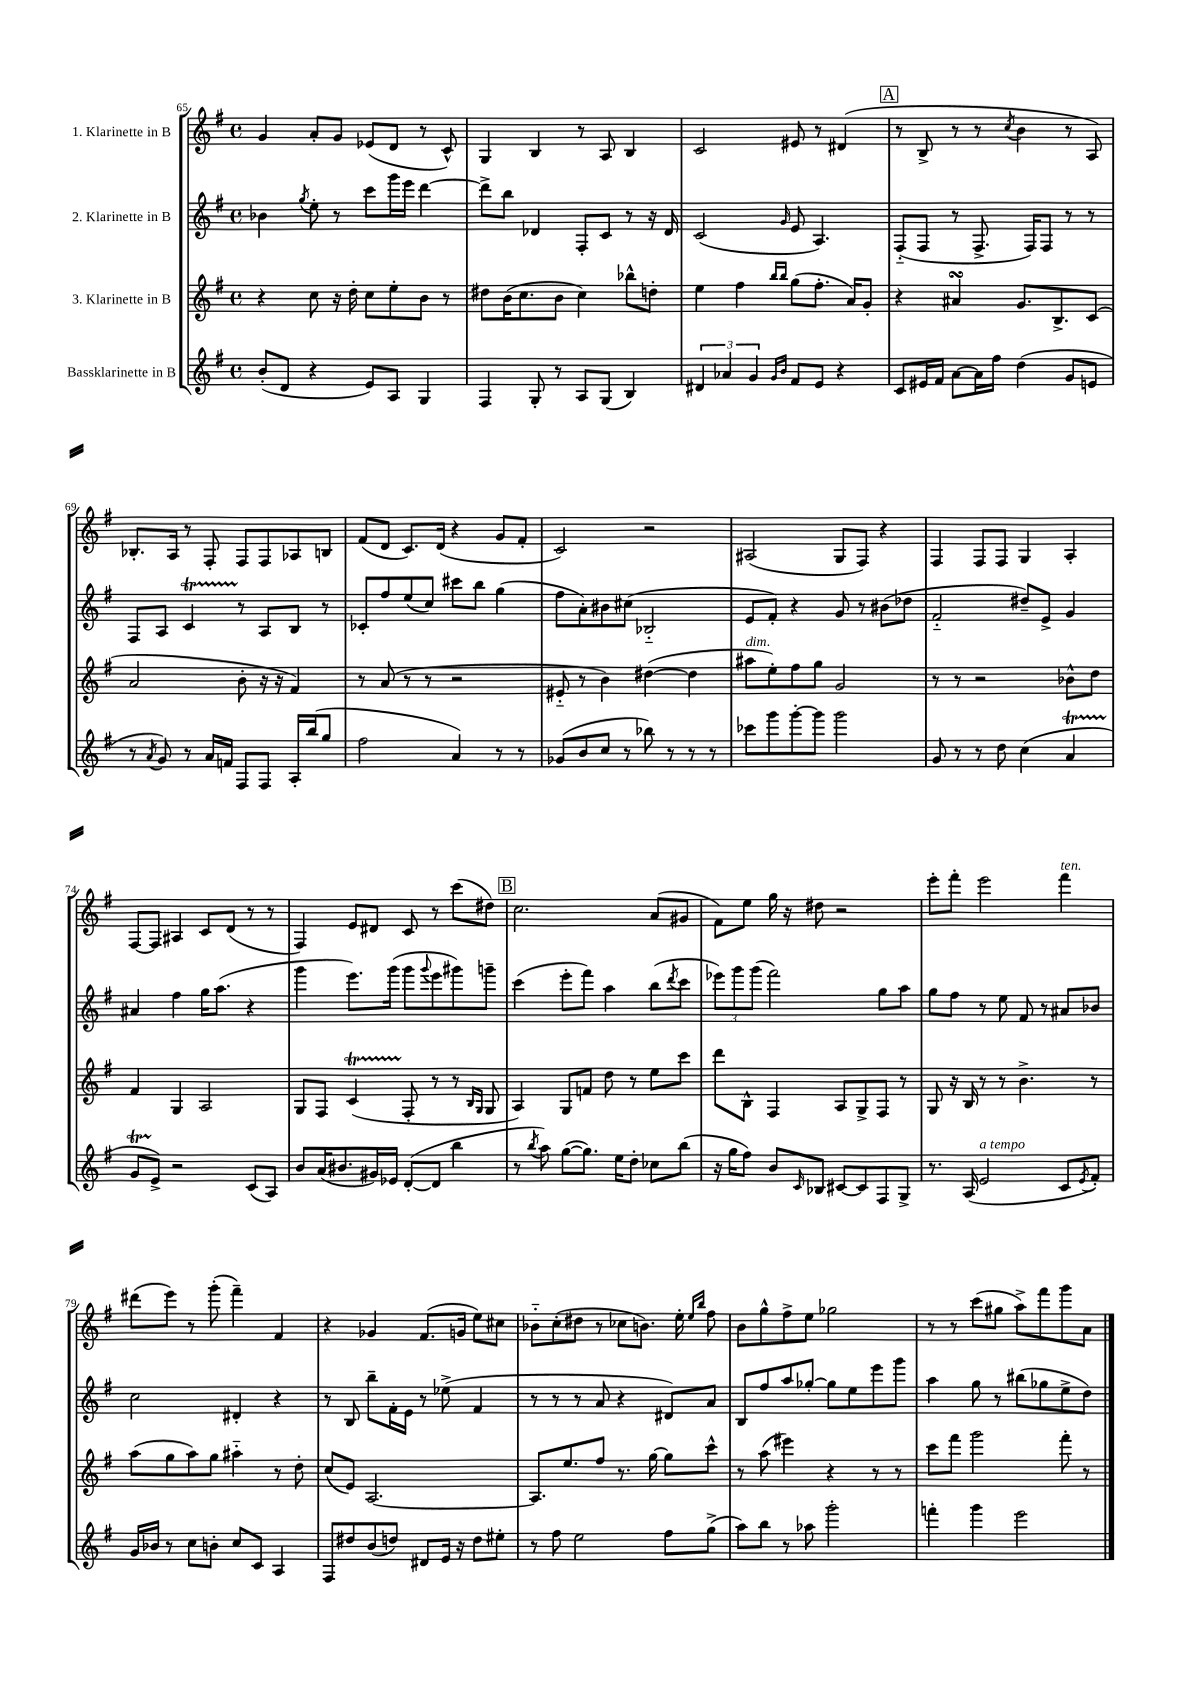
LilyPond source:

<<
\new StaffGroup <<
\new Staff = "s0" \with { instrumentName = "1. Klarinette in B" } {
    \clef treble \key g \major \defaultTimeSignature \time 4/4
    g'4 a'8-. g'8 ees'8( d'8 r8 c'8-^) |
    g4 b4 r8 a8 b4 |
    c'2 eis'8 r8 dis'4( |
    \mark \markup { \box "A" } r8 b8-> r8 r8 \acciaccatura { c''8 } b'4 r8 a8) |
    bes8.-. a16 r8 fis8-. fis8 fis8 aes8 b8 |
    fis'8( d'8 c'8.) d'16( r4 g'8 fis'8-. |
    c'2) r2 |
    ais2( g8 fis8) r4 |
    fis4 fis8 fis8 g4 a4-. |
    fis8~ fis8 ais4 c'8 d'8( r8 r8 |
    fis4) e'8 dis'8 c'8 r8 c'''8( dis''8) |
    \mark \markup { \box "B" } c''2. a'8( gis'8 |
    fis'8) e''8 g''16 r16 dis''8 r2 |
    e'''8-. fis'''8-. e'''2 fis'''4^\markup { \italic "ten." } |
    dis'''8( e'''8) r8 g'''8-.( fis'''4--) fis'4 |
    r4 ges'4 fis'8.( g'16 e''8) cis''8 |
    bes'8-_ c''8-.( dis''8 r8 ces''8 b'8.) e''16-. \grace { e''16 b''16 } fis''8 |
    b'8 g''8-^ fis''8-> e''8 ges''2 |
    r8 r8 c'''8( gis''8 a''8->) fis'''8 g'''8 a'8 \bar "|." |
}
\new Staff = "s1" \with { instrumentName = "2. Klarinette in B" } {
    \clef treble \key g \major \defaultTimeSignature \time 4/4
    bes'4 \acciaccatura { g''8 } e''8-. r8 c'''8 g'''16 e'''16 d'''4~ |
    d'''8-> b''8 des'4 fis8-. c'8 r8 r16 des'16 |
    c'2( \grace { g'16 } e'8 a4.) |
    \mark \markup { \box "A" } fis8-_( fis8 r8 fis8.-> fis16) fis8 r8 r8 |
    fis8 a8 c'4\startTrillSpan r8\stopTrillSpan a8 b8 r8 |
    ces'8-. fis''8 e''8( c''8) cis'''8 b''8 g''4( |
    fis''8 a'8-.) bis'8 cis''8( bes2-_ |
    e'8 fis'8-.) r4 g'8 r8 bis'8( des''8 |
    fis'2-_ dis''8--) e'8-> g'4 |
    ais'4 fis''4 g''16 a''8.( r4 |
    g'''4 e'''8.) g'''16( g'''8 \appoggiatura { g'''8 } e'''8 gis'''8) g'''8-- |
    \mark \markup { \box "B" } c'''4( e'''8-. fis'''8) a''4 b''8( \acciaccatura { d'''8 } c'''8 |
    \tuplet 3/2 { ees'''8) g'''8 g'''8( } fis'''2) g''8 a''8 |
    g''8 fis''8 r8 e''8 fis'8 r8 ais'8 bes'8 |
    c''2 dis'4-. r4 |
    r8 b8 b''8-- fis'16-. e'16 r8 ees''8->( fis'4 |
    r8 r8 r8 a'8 r4 dis'8) a'8 |
    b8 fis''8 a''8 ges''8~-. ges''8 e''8 e'''8 g'''8 |
    a''4 g''8 r8 bis''8( ges''8 e''8-> d''8) \bar "|." |
}
\new Staff = "s2" \with { instrumentName = "3. Klarinette in B" } {
    \clef treble \key g \major \defaultTimeSignature \time 4/4
    r4 c''8 r16 d''16-. c''8 e''8-. b'8 r8 |
    dis''8 b'16( c''8. b'8 c''4) bes''8-^ d''8-. |
    e''4 fis''4 \grace { b''16 b''16 } g''8( fis''8.-. a'16) g'8-. |
    \mark \markup { \box "A" } r4 ais'4\turn g'8. b8.-> c'8( |
    a'2 b'8-. r16 r16 fis'4) |
    r8 a'8( r8 r8 r2 |
    eis'8-_ r8 b'4) dis''4~( dis''4 |
    ais''8^\markup { \italic "dim." } e''8-.) fis''8 g''8 g'2 |
    r8 r8 r2 bes'8-^ d''8 |
    fis'4 g4 a2 |
    g8 fis8 c'4\startTrillSpan( fis8-.\stopTrillSpan r8 r8 \grace { b16 g16 } g8 |
    \mark \markup { \box "B" } a4) g8 f'8 d''8 r8 e''8 c'''8 |
    d'''8 b8-^ fis4 a8 g8-> fis8 r8 |
    g8 r16 b16 r8 r8 b'4.-> r8 |
    a''8( g''8 a''8) g''8 ais''4-_ r8 d''8-. |
    c''8( e'8) a2.~ |
    a8. e''8. fis''8 r8. g''16~ g''8 c'''8-^ |
    r8 a''8( eis'''4) r4 r8 r8 |
    c'''8 fis'''8 g'''2 fis'''8-. r8 \bar "|." |
}
\new Staff = "s3" \with { instrumentName = "Bassklarinette in B" } {
    \clef treble \key g \major \defaultTimeSignature \time 4/4
    b'8-.( d'8 r4 e'8) a8 g4 |
    fis4 g8-. r8 a8 g8( b4) |
    \tuplet 3/2 { dis'4 aes'4 g'4 } \grace { g'16 b'16 } fis'8 e'8 r4 |
    \mark \markup { \box "A" } c'8 eis'16 fis'16 a'8~ a'16 fis''16 d''4( g'8 e'8 |
    r8 \acciaccatura { a'8 } g'8) r8 a'16 f'16 fis8 fis8 a16-. b''16( g''8 |
    fis''2 a'4) r8 r8 |
    ges'8( b'8 c''8 r8 bes''8) r8 r8 r8 |
    ces'''8 g'''8 g'''8~-. g'''8 g'''2 |
    g'8 r8 r8 d''8 c''4( a'4\startTrillSpan |
    g'8 e'8->\stopTrillSpan) r2 c'8( a8) |
    b'8 a'16( bis'8. gis'16) ees'16 d'8~-.( d'8 b''4 |
    \mark \markup { \box "B" } r8 \acciaccatura { b''8 } a''8) g''8~( g''8.) e''16 d''8-. ces''8 b''8( |
    r16 g''16 fis''8) b'8 \grace { c'16 } bes8 cis'8~ cis'8 fis8 g8-> |
    r8. a16( e'2^\markup { \italic "a tempo" } c'8 \acciaccatura { e'8 } fis'8-.) |
    g'16 bes'16 r8 c''8 b'8-. c''8 c'8 a4 |
    fis8 dis''8 b'8( d''8) dis'8 e'16 r16 d''8 eis''8-. |
    r8 fis''8 e''2 fis''8 g''8->( |
    a''8) b''8 r8 aes''8 g'''2-. |
    f'''4-. g'''4 e'''2 \bar "|." |
}
>>
>>
\layout { \context { \Score currentBarNumber = #65 } }
